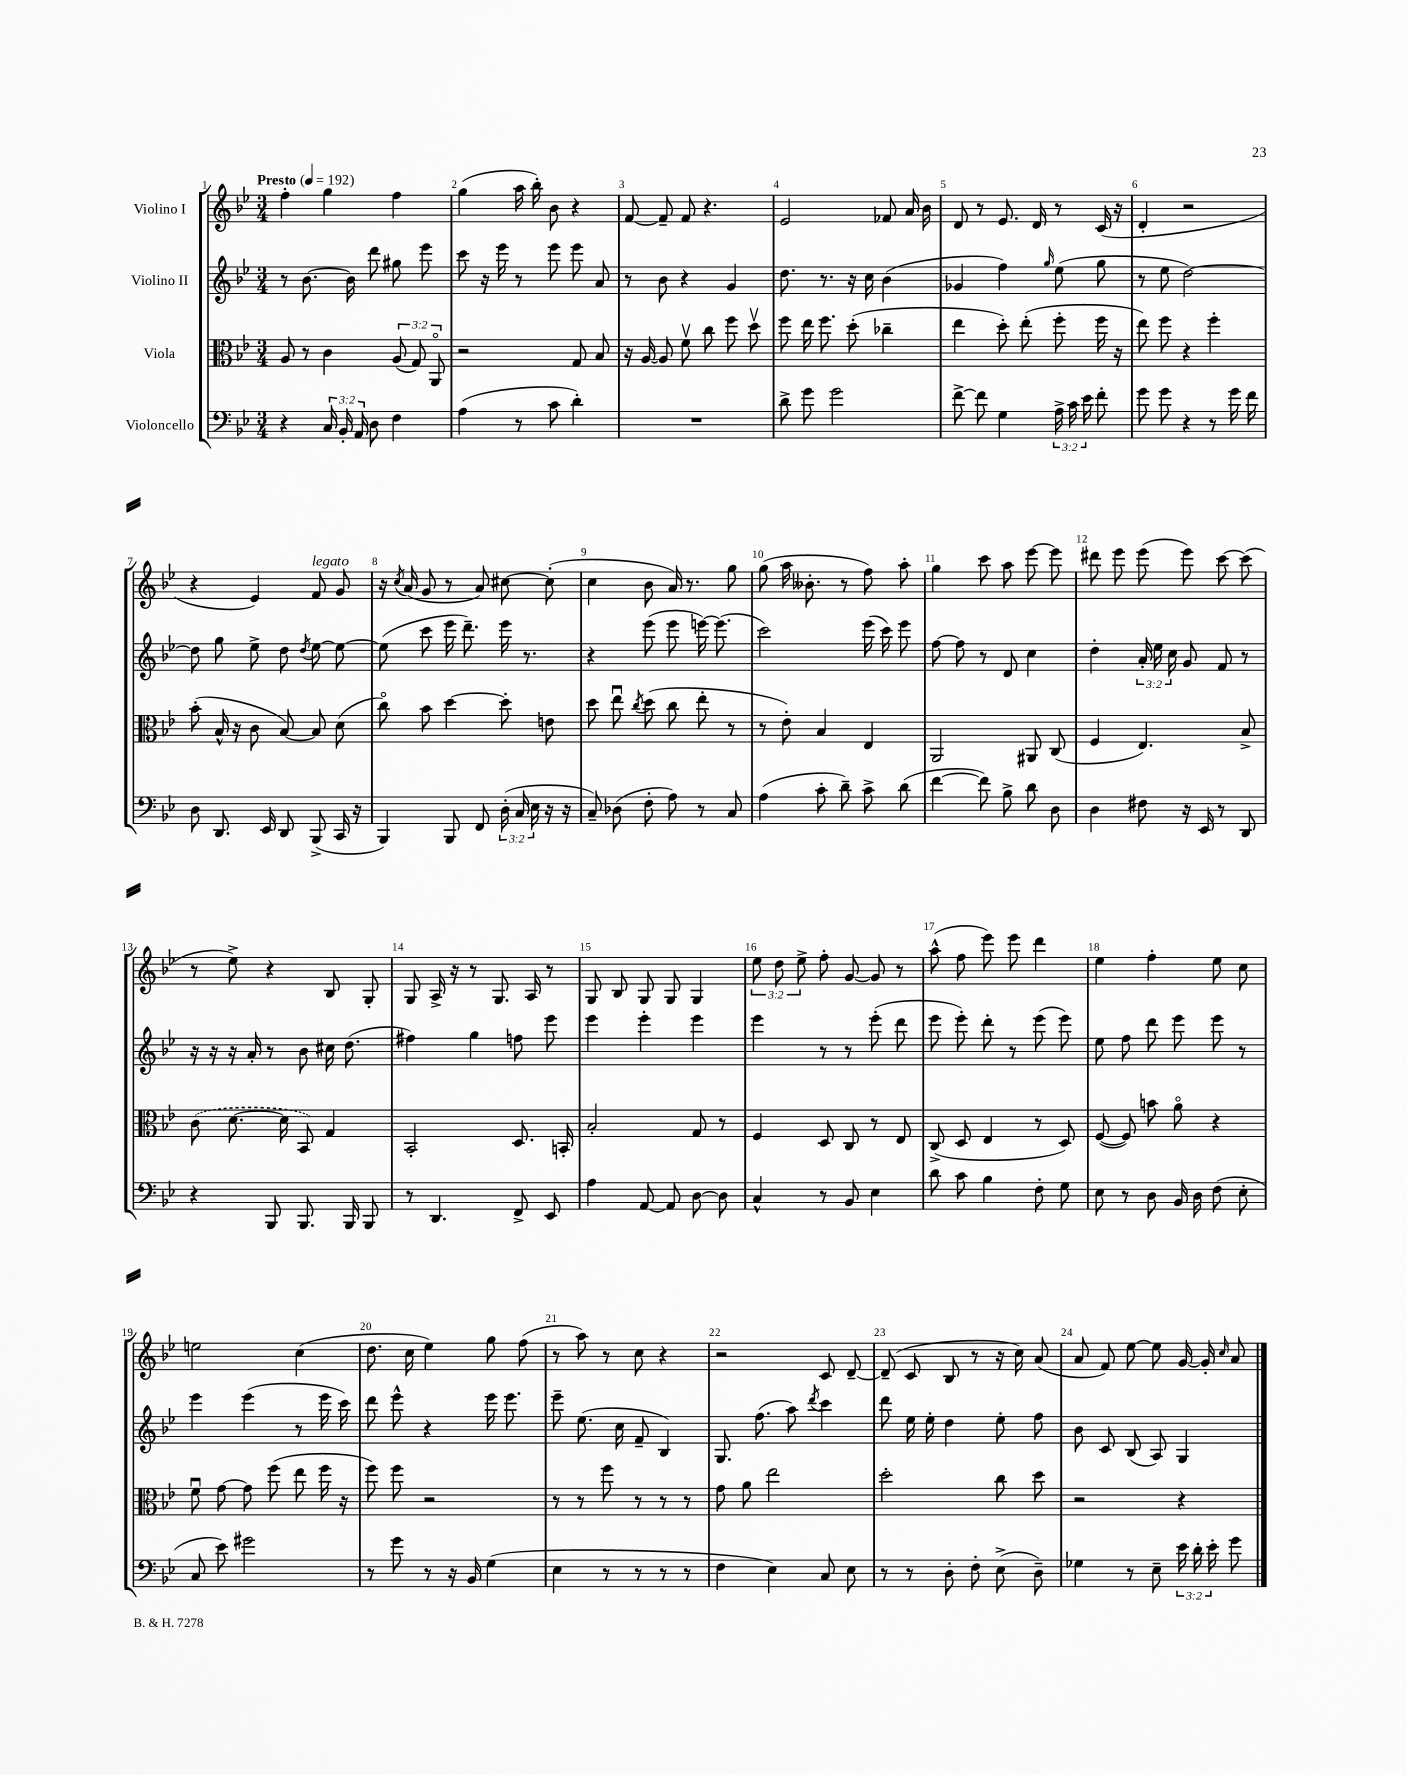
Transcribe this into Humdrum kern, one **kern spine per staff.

**kern	**kern	**kern	**kern
*part4	*part3	*part2	*part1
*staff4	*staff3	*staff2	*staff1
*I"Violoncello	*I"Viola	*I"Violino II	*I"Violino I
*clefF4	*clefC3	*clefG2	*clefG2
*k[b-e-]	*k[b-e-]	*k[b-e-]	*k[b-e-]
*M3/4	*M3/4	*M3/4	*M3/4
*MM192	*MM192	*MM192	*MM192
=1	=1	=1	=1
!	!	!	!LO:TX:a:B:t=Presto
4r	8A/	8r	4ff'\
.	8r	[8.b-\	.
24C/	4c\	.	4gg\
24BB-'/	.	.	.
.	.	16b-\]	.
24AA/	.	.	.
8D\	.	8ddd\	.
4F\	(12A/	8gg#X\	4ff\
.	12G/)	.	.
.	.	8eee-\	.
.	12AA/	.	.
=2	=2	=2	=2
(4A\	2r	8ccc\	(4gg\
.	.	16r	.
.	.	16eee-\	.
8r	.	8r	16aa\
.	.	.	16bb-'\)
8c\	.	8eee-\	8b-\
4d'\)	8G/	8eee-\	4r
.	8B-/	8a/	.
=3	=3	=3	=3
2.r	16r	8r	[8f/
.	[16A/	.	.
.	8A/]	8b-\	8f~/]
.	8fv\	4r	8f/
.	8cc\	.	4.r
.	8ff\	4g/	.
.	8ddv\	.	.
=4	=4	=4	=4
8d^\	8ff\	8.dd\	2e-/
8g\	16ee-\	.	.
.	8.ff\	8.r	.
2g\	.	.	.
.	(8dd'\	16r	.
.	.	16cc\	.
.	4cc-X~\	(4b-\	8f-X/
.	.	.	16a/
.	.	.	16b-\
=5	=5	=5	=5
[8f^\	4ee-\	4g-X/	8d/
8f\]	.	.	8r
4G\	8dd'\)	4ff\)	8.e-/
.	(8ee-'\	.	.
.	.	.	16d/
.	.	16qqgg/	.
24A^\	8ff'\	(8ee-\	8r
24c\	.	.	.
24e-\	.	.	.
8f'\	16ff\	8gg\	(16c/
.	16r	.	16r
=6	=6	=6	=6
8g\	8ee-\)	8r	4d'/
8g\	8ff\	8ee-\	.
4r	4r	[2dd\)	2r
8r	4ff'\	.	.
16g\	.	.	.
16f\	.	.	.
!!LO:LB:g=z
=7	=7	=7	=7
8D\	(8b-'\	8dd\]	4r
8.DD/	16B-^^/	8gg\	.
.	16r	.	.
.	8c\	8ee-^\	4e-/)
16EE-/	.	.	.
8DD/	[8B-/)	8dd\	.
.	.	8qdd/	.
!	!	!	!LO:TX:a:i:t=legato
(8BBB-^/	8B-/]	[8ee-\	8f/
16CC/	(8d\	8ee-\_	8g/
16r	.	.	.
=8	=8	=8	=8
4BBB-/)	8cc\)	(8ee-\]	16r
.	.	.	8qcc/
.	.	.	(16a/
.	8b-\	8ccc\	8g/
8BBB-/	[4dd\	16eee-\	8r
.	.	8.ddd~\)	.
8FF/	.	.	8a/)
(24D'\	8dd'\]	16eee-\	[8cc#X\
24C/	.	.	.
.	.	8.r	.
24E-\	.	.	.
16r	8en\	.	(8cc#'\]
16r	.	.	.
=9	=9	=9	=9
8C~/)	8dd\	4r	4cc\
(8D-X\	8ee-u\	.	.
.	8qcc/	.	.
8F'\	(8dd\	(8eee-\	8b-\
8A\)	8cc\	8eee-\	16a/)
.	.	.	8.r
8r	8ee-'\	[16eeen\)	.
.	.	(8.eee\]	.
8C/	8r	.	8gg\
=10	=10	=10	=10
(4A\	8r	2ccc\)	(8gg\
.	8e-'\)	.	16aa\
.	.	.	8.b--X'\
8c'\	4B-/	.	.
8d~\)	.	.	8r
8c^\	4E-/	(16eee-\	8ff\)
.	.	16ccc\)	.
(8d\	.	8eee-\	8aa'\
=11	=11	=11	=11
[4f\	2AA/	[8ff\	4gg\
.	.	8ff\]	.
8f\])	.	8r	8ccc\
8B-^\	.	8d/	8aa\
8d\	8AA#X/	4cc\	[8eee-\
8D\	(8C/	.	8eee-\]
=12	=12	=12	=12
4D\	4F/	4dd'\	8ddd#X\
.	.	.	8eee-\
8F#X\	4.E-/)	24a'/	(8eee-\
.	.	24ee-\	.
.	.	24cc\	.
16r	.	8g/	8eee-\)
16EE-/	.	.	.
8r	.	8f/	[8ccc\
8DD/	8B-^/	8r	(8ccc\]
!!LO:LB:g=z
=13	=13	=13	=13
4r	(8c\	16r	8r
.	.	16r	.
.	[8.d\	16r	8ee-^\)
.	.	16a'/	.
8BBB-/	.	8r	4r
.	16d\]	.	.
8.BBB-/	8BB-/)	8b-\	.
.	4G/	16cc#X\	8B-/
16BBB-/	.	(8.dd\	.
8BBB-/	.	.	8G'/
=14	=14	=14	=14
8r	2BB-'/	4ff#X\)	8G/
4.DD/	.	.	16A^/
.	.	.	16r
.	.	4gg\	8r
.	.	.	8.G/
8FF^/	8.D/	8ffn\	.
.	.	.	16A/
8EE-/	.	8eee-\	8r
.	16BBn'/	.	.
=15	=15	=15	=15
4A\	2B-'/	4eee-\	8G/
.	.	.	8B-/
[8AA/	.	4eee-'\	8G/
8AA/]	.	.	8G/
[8D\	8G/	4eee-\	4G/
8D\]	8r	.	.
=16	=16	=16	=16
4C^^/	4F/	4eee-\	12ee-\
.	.	.	12dd\
.	.	.	12ee-^\
8r	8D/	8r	8ff'\
8BB-/	8C/	8r	[8g/
4E-\	8r	(8eee-'\	8g/]
.	8E-/	8ddd\	8r
=17	=17	=17	=17
8d\	(8C^/	8eee-\	(8aa^^\
8c\	8D/	8eee-'\)	8ff\
4B-\	4E-/	8ddd'\	8eee-\)
.	.	8r	8eee-\
8F'\	8r	(8eee-\	4ddd\
8G\	8D/)	8eee-\)	.
=18	=18	=18	=18
8E-\	([8F/	8ee-\	4ee-\
8r	8F/])	8ff\	.
8D\	8bn\	8ddd\	4ff'\
16BB-/	8a\	8eee-\	.
16D\	.	.	.
(8F\	4r	8eee-\	8ee-\
8E-'\	.	8r	8cc\
!!LO:LB:g=z
=19	=19	=19	=19
8C/	8fu\	4eee-\	2een\
8e-\)	[8g\	.	.
2g#X\	8g\]	(4eee-\	.
.	(8ff\	.	.
.	8ee-\	8r	(4cc\
.	16ff\	16eee-\	.
.	16r	16ccc\)	.
=20	=20	=20	=20
8r	8ff\)	8ddd\	8.dd\
8g\	8ff\	8eee-^^\	.
.	.	.	16cc\
8r	2r	4r	4ee-\)
16r	.	.	.
16BB-/	.	.	.
(4G\	.	16eee-\	8gg\
.	.	8.eee-\	.
.	.	.	(8ff\
=21	=21	=21	=21
4E-\	8r	8eee-~\	8r
.	8r	(8.ee-\	8aa\)
8r	8ff\	.	8r
.	.	16cc\	.
8r	8r	8f~/	8cc\
8r	8r	4B-/)	4r
8r	8r	.	.
=22	=22	=22	=22
4F\	8g\	8.G/	2r
.	8a\	.	.
.	.	(8.ff\	.
4E-\)	2ee-\	.	.
.	.	8aa\)	.
.	.	8qddd/	.
8C/	.	4ccc\	8c/
8E-\	.	.	[8d~/
=23	=23	=23	=23
8r	2dd'\	8ddd\	(8d~/]
8r	.	16ee-\	8c/
.	.	16ee-'\	.
8D'\	.	4dd\	8B-/
8F'\	.	.	8r
(8E-^\	8cc\	8ee-'\	16r
.	.	.	16cc\)
8D~\)	8dd\	8ff\	(8a/
=24	=24	=24	=24
4G-X\	2r	8b-\	8a/
.	.	8c/	8f/)
8r	.	(8B-/	[8ee-\
8E-~\	.	8A/)	8ee-\]
24e-\	4r	4G/	[16g/
24d'\	.	.	.
.	.	.	16g'/]
24e-'\	.	.	.
.	.	.	16qqcc/
8g\	.	.	8a/
==	==	==	==
*-	*-	*-	*-
